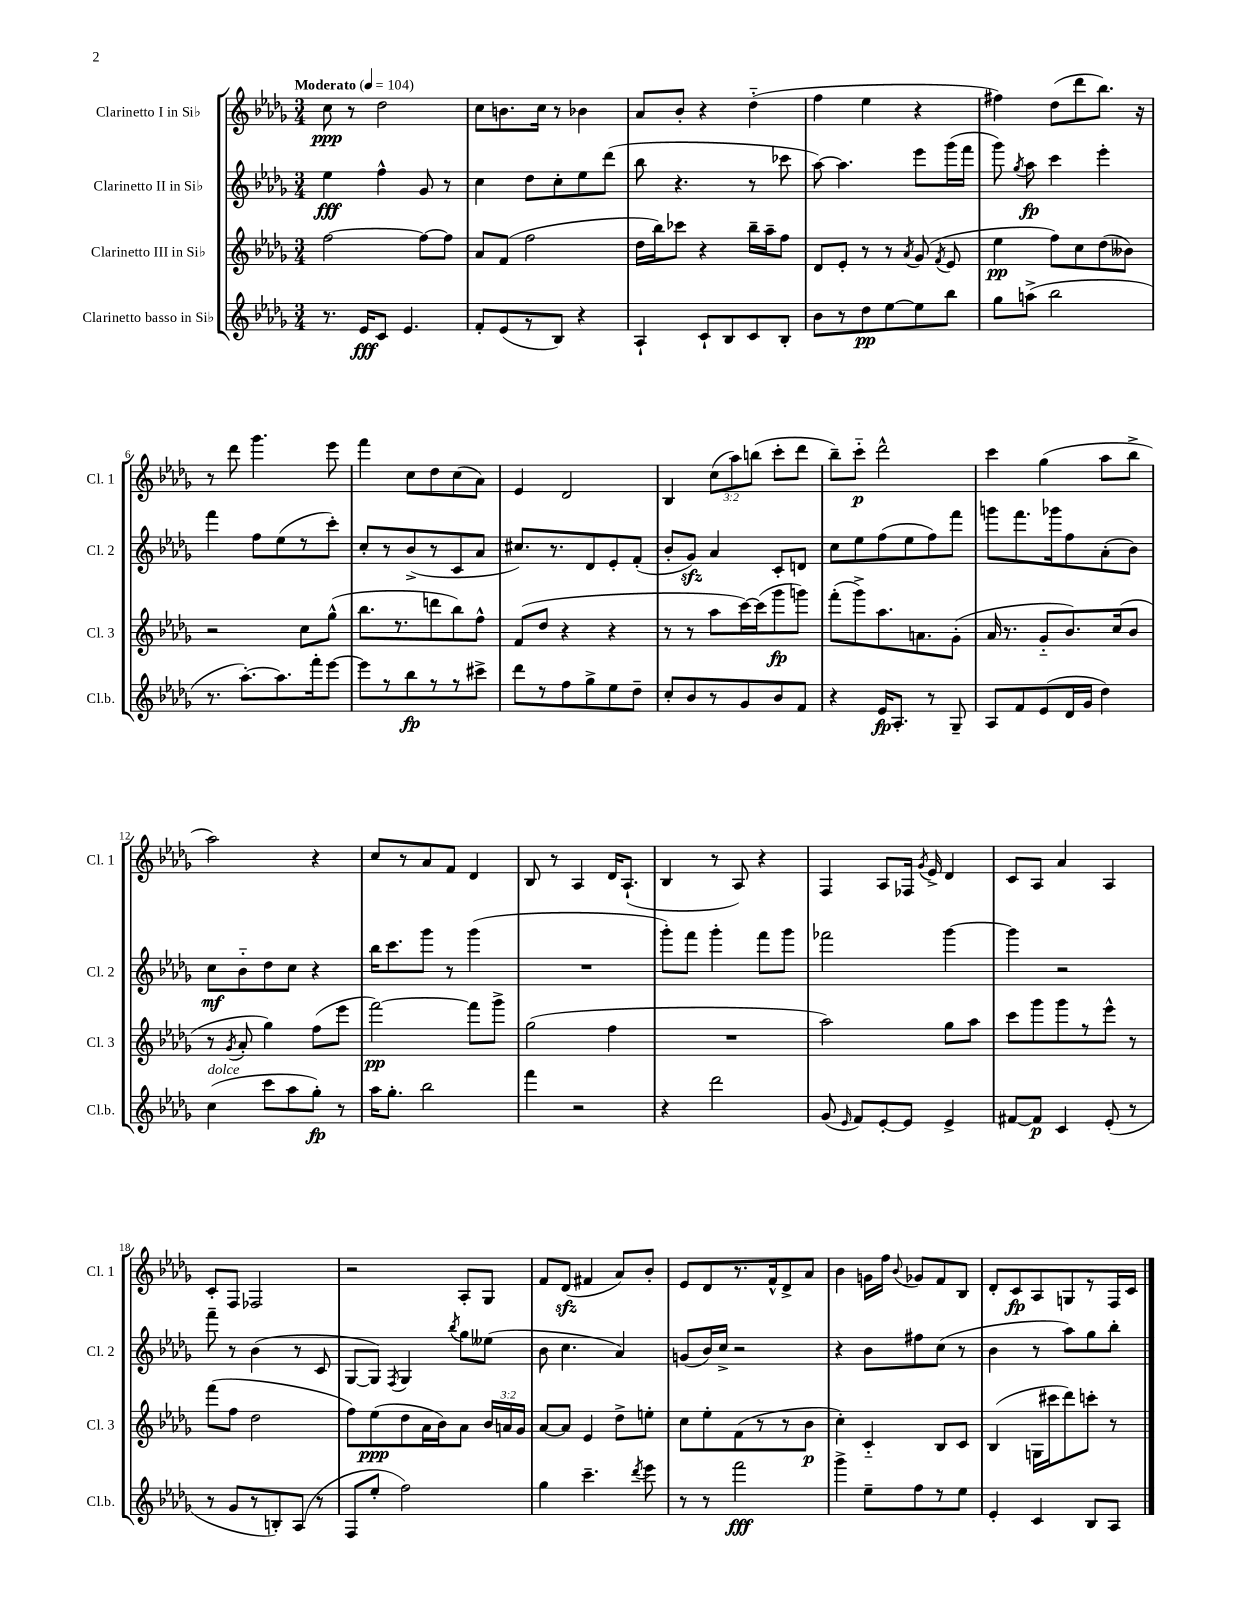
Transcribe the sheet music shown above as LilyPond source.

<<
\new StaffGroup <<
\new Staff = "s0" \with { instrumentName = "Clarinetto I in Sib" shortInstrumentName = "Cl. 1" } {
    \clef treble \key des \major \numericTimeSignature \time 3/4 \override Staff.TupletNumber.text = #tuplet-number::calc-fraction-text \tempo "Moderato" 4 = 104
    \autoBeamOff c''8\ppp r8 des''2 |
    c''8[ b'8. c''16] r8 bes'4 |
    aes'8[ bes'8]-. r4 des''4-_( |
    f''4 ees''4 r4 |
    fis''4) des''8[( des'''8 bes''8.]) r16 |
    r8 des'''8 ges'''4. ees'''8 |
    f'''4 c''8[ des''8 c''8( aes'8]) |
    ees'4 des'2 |
    bes4 \tuplet 3/2 { c''8[( aes''8) b''8]( } c'''8[-. des'''8] |
    bes''8[--) c'''8]-_\p des'''2-^ |
    c'''4 ges''4( aes''8[ bes''8]-> |
    aes''2) r4 |
    c''8[ r8 aes'8 f'8] des'4 |
    bes8 r8 aes4 des'16[ aes8.]-!( |
    bes4 r8 aes8) r4 |
    f4 aes8[ fes16] \acciaccatura { ges'8 } ees'16-> des'4 |
    c'8[ aes8] aes'4 aes4 |
    c'8[-. f8] fes2 |
    r2 aes8[-. ges8] |
    f'8[ des'8]\sfz( fis'4 aes'8[) bes'8]-. |
    ees'8[ des'8 r8. f'16-^ des'8-> aes'8] |
    bes'4 g'16[ f''16] \appoggiatura { bes'8 } ges'8[ f'8 bes8] |
    des'8[-. c'8\fp aes8 g8 r8 f16 c'16] \bar "|." |
}
\new Staff = "s1" \with { instrumentName = "Clarinetto II in Sib" shortInstrumentName = "Cl. 2" } {
    \clef treble \key des \major \numericTimeSignature \time 3/4
    \autoBeamOff ees''4\fff f''4-^ ges'8 r8 |
    c''4 des''8[ c''8-. ees''8 des'''8]( |
    bes''8 r4. r8 ces'''8 |
    aes''8~) aes''4. ees'''8[ ges'''16( f'''16] |
    ges'''8) \acciaccatura { ges''8 } aes''8\fp c'''4 ees'''4-. |
    f'''4 f''8[ ees''8( r8 c'''8]-.) |
    c''8[-. r8 bes'8->( r8 c'8 aes'8] |
    cis''8.[) r8. des'8 ees'8-. f'8]-.( |
    bes'8[-. ges'8]\sfz) aes'4 c'8[-. d'8] |
    c''8[ ees''8 f''8( ees''8 f''8) f'''8] |
    g'''8[ f'''8. ges'''16 f''8 aes'8-.( bes'8]) |
    c''8[\mf bes'8-_ des''8 c''8] r4 |
    bes''16[ c'''8. ges'''8] r8 ges'''4( |
    R2. |
    ges'''8[-.) f'''8] ges'''4-. f'''8[ ges'''8] |
    fes'''2 ges'''4~ |
    ges'''4 r2 |
    f'''8-- r8 bes'4( r8 c'8 |
    ges8[~ ges8]) \acciaccatura { f8 } ges4 \acciaccatura { bes''8 } ges''8[ eeses''8]( |
    bes'8 c''4. aes'4) |
    g'8[( bes'16) c''16]-> r2 |
    r4 bes'8[ fis''8 c''8]( r8 |
    bes'4 r8 aes''8[) ges''8 bes''8]-. \bar "|." |
}
\new Staff = "s2" \with { instrumentName = "Clarinetto III in Sib" shortInstrumentName = "Cl. 3" } {
    \clef treble \key des \major \numericTimeSignature \time 3/4 \override Staff.TupletNumber.text = #tuplet-number::calc-fraction-text
    \autoBeamOff f''2~ f''8[~ f''8] |
    aes'8[ f'8]( f''2 |
    des''16[ bes''16) ces'''8] r4 bes''16[-- aes''16-- f''8] |
    des'8[ ees'8]-. r8 r8 \acciaccatura { aes'8 } ges'8( \acciaccatura { f'8 } ees'8 |
    ees''4\pp f''8[) c''8 des''8( beses'8]) |
    r2 c''8[ ges''8]-^( |
    bes''8.[ r8. d'''8 bes''8) f''8]-^ |
    f'8[( des''8] r4 r4 |
    r8 r8 aes''8[ c'''16~) c'''16( ges'''8\fp g'''8]) |
    f'''8[-.( ges'''8->) aes''8. a'8. ges'8]-.( |
    aes'16 r8. ges'8[-_ bes'8.) c''16( bes'8] |
    r8 \acciaccatura { ges'8 } aes'8-. ges''4) f''8[( ees'''8] |
    f'''2~\pp) f'''8[ ges'''8]-> |
    ges''2( f''4 |
    R2. |
    aes''2) ges''8[ aes''8] |
    c'''8[ ges'''8 ges'''8 r8 ees'''8]-^ r8 |
    f'''8[( f''8] des''2 |
    f''8[) ees''8\ppp( des''8 aes'16 bes'16) aes'8] \tuplet 3/2 { bes'16[ a'16 ges'16] } |
    aes'8[~ aes'8] ees'4 des''8[-> e''8]-. |
    c''8[ ees''8-. f'8( r8 r8 bes'8]\p |
    c''4-.) c'4-_ bes8[ c'8] |
    bes4( g16[ cis'''16 des'''8) c'''8]-. r8 \bar "|." |
}
\new Staff = "s3" \with { instrumentName = "Clarinetto basso in Sib" shortInstrumentName = "Cl.b." } {
    \clef treble \key des \major \numericTimeSignature \time 3/4
    \autoBeamOff r8. ees'16[\fff c'8] ees'4. |
    f'8[-. ees'8( r8 bes8]) r4 |
    aes4-! c'8[-! bes8 c'8 bes8]-. |
    bes'8[ r8 des''8\pp ees''8~ ees''8 bes''8] |
    ges''8[ a''8]->( bes''2 |
    r8. aes''8.[~-.) aes''8. f'''16-. ees'''8]~ |
    ees'''8[ r8 bes''8\fp r8 r8 cis'''8]-> |
    des'''8[ r8 f''8 ges''8-> ees''8 des''8]-- |
    c''8[-. bes'8 r8 ges'8 bes'8 f'8] |
    r4 ees'16[\fp aes8.]-. r8 ges8-- |
    aes8[ f'8 ees'8( des'16 ges'16] des''4) |
    c''4^\markup { \italic "dolce" }( c'''8[ aes''8 ges''8]-.\fp) r8 |
    aes''16[ ges''8.]-. bes''2 |
    f'''4 r2 |
    r4 des'''2 |
    ges'8( \grace { ees'16 } f'8[) ees'8~-. ees'8] ees'4-> |
    fis'8[~ fis'8]\p c'4 ees'8-.( r8 |
    r8 ges'8[ r8 b8-.) aes8]( r8 |
    f8[ ees''8]-. f''2) |
    ges''4 c'''4.-- \acciaccatura { des'''8 } ees'''8 |
    r8 r8 f'''2\fff |
    ges'''4-> ees''8[-- f''8 r8 ees''8] |
    ees'4-. c'4 bes8[ aes8] \bar "|." |
}
>>
>>
